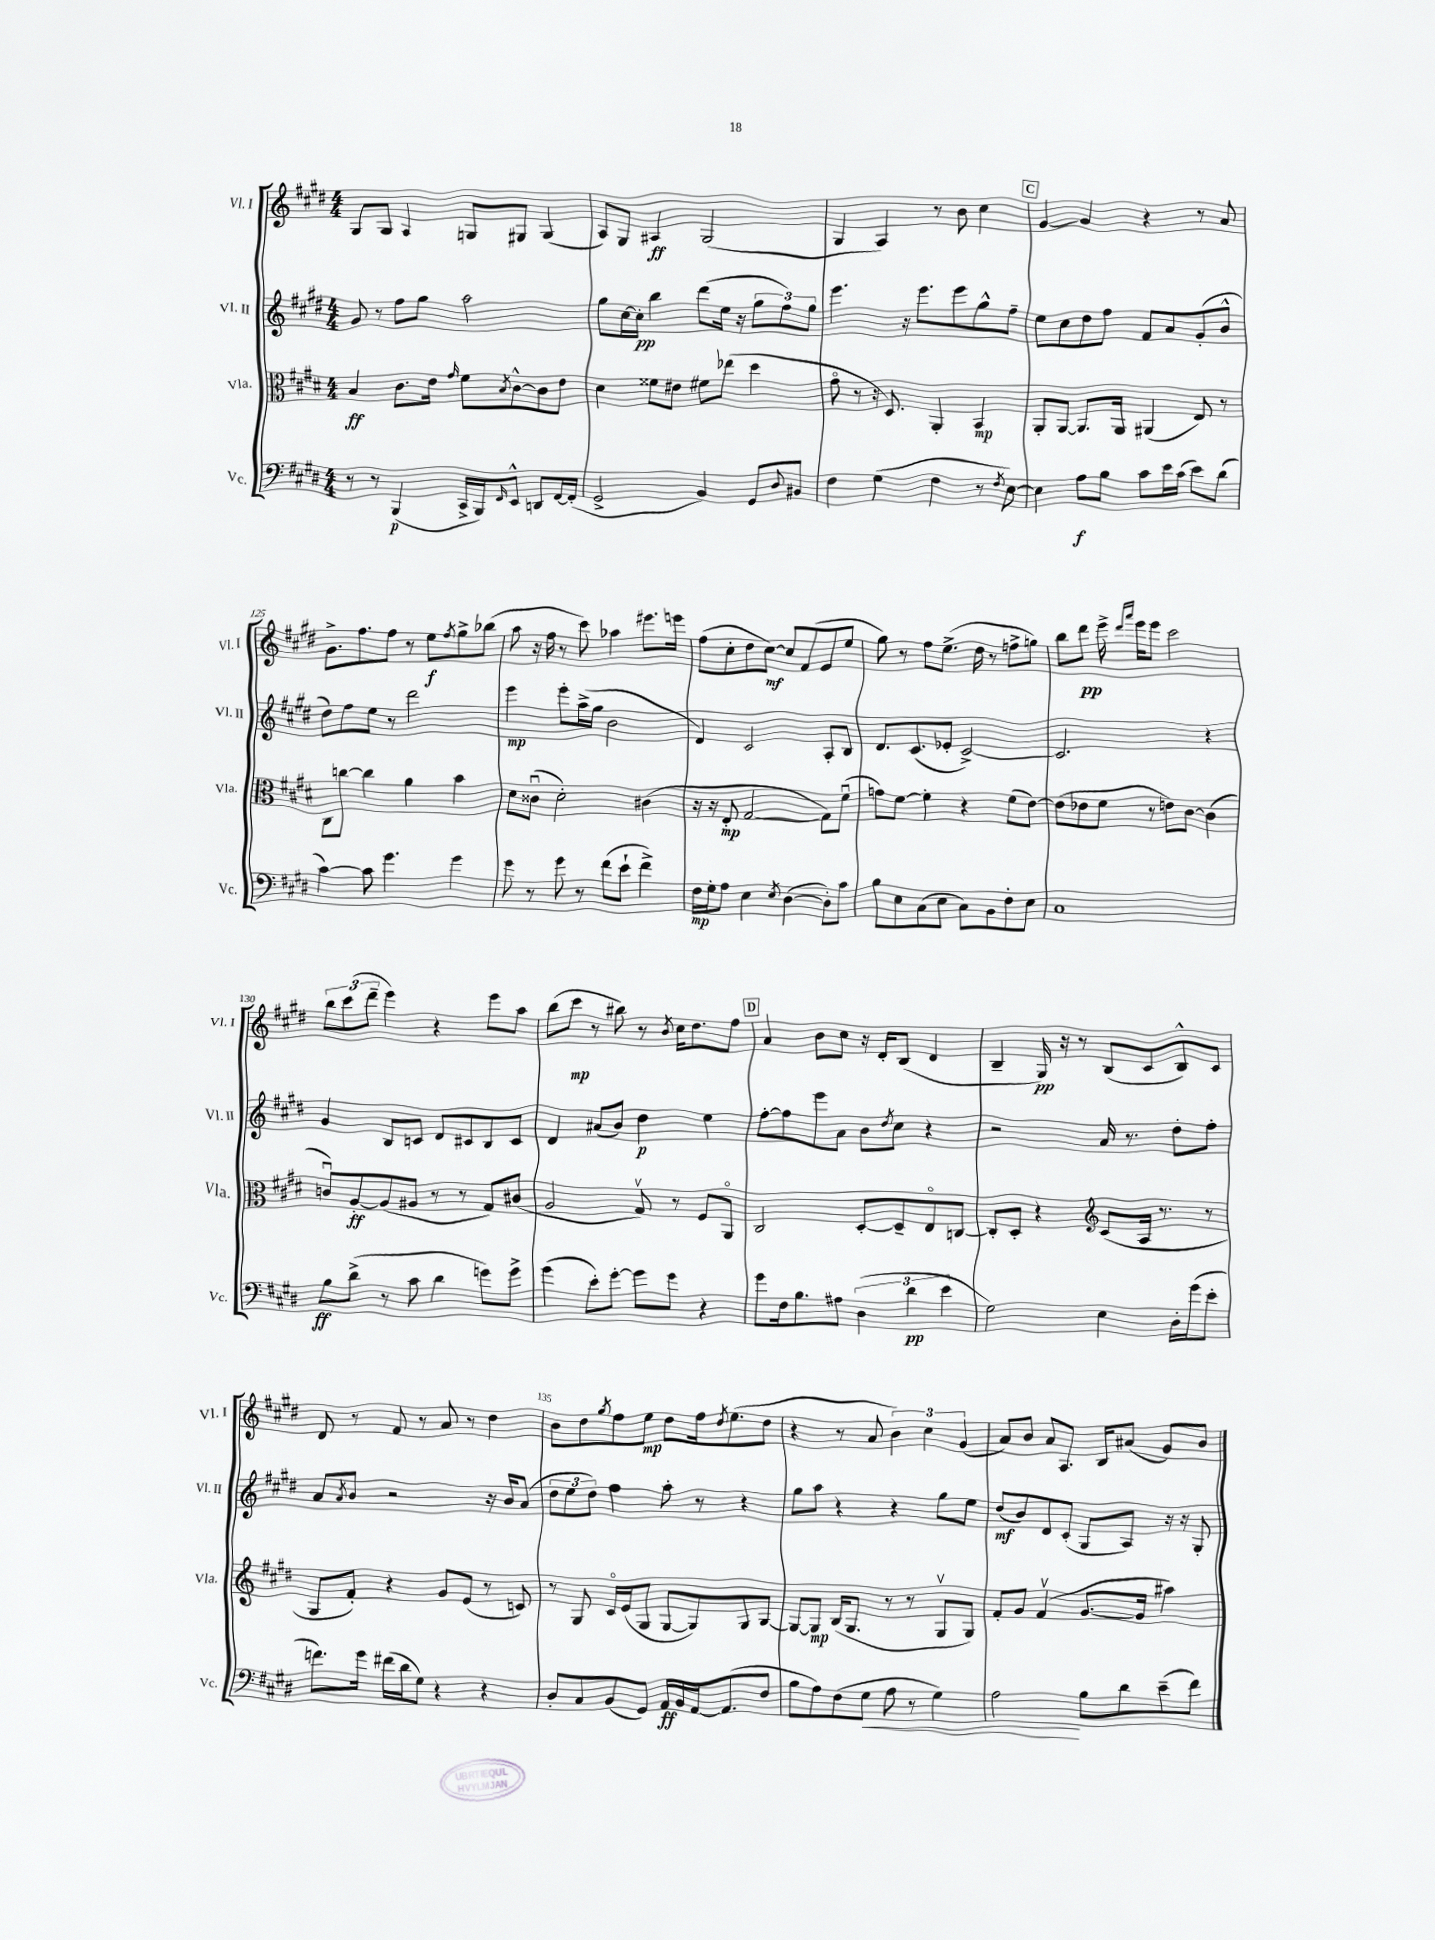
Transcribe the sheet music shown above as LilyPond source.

<<
\new StaffGroup <<
\new Staff = "s0" \with { instrumentName = "Vl. I" shortInstrumentName = "Vl. I" } {
    \clef treble \key e \major \numericTimeSignature \time 4/4
    gis8 gis8 a4 g8 gis8 gis4( |
    a8) gis8 ais4\ff gis2( |
    gis4 a4) r8 b'8 cis''4 |
    \mark \markup { \box "C" } gis'4~ gis'4 r4 r8 a'8 |
    gis'8.-> fis''8. fis''8 r8 e''8\f \acciaccatura { fis''8 } gis''8-> bes''8( |
    a''8 r16 fis''16 r8 cis'''8) aes''4 eis'''8. e'''16 |
    fis''8( cis''8-. dis''8 cis''8~\mf) cis''8 fis'8( e'8 e''8 |
    gis''8) r8 fis''8 e''8.->( dis''16 r8 f''8-> g''8) |
    b''8 dis'''8\pp e'''16-> \grace { dis'''16 a'''16 } e'''16 e'''8 cis'''2 |
    \tuplet 3/2 { b''8 cis'''8( dis'''8-- } e'''4) r4 e'''8 a''8 |
    b''8( cis'''8\mp r8 bis''8) r8 \acciaccatura { b'8 } cis''16 dis''8. fis''8 |
    \mark \markup { \box "D" } a'4 b'8 cis''8 r16 dis'16-. b8( dis'4 |
    b4-- gis16\pp) r16 r8 b8( cis'8 b8-^) cis'8 |
    dis'8 r8 fis'8 r8 a'8 r8 dis''4 |
    b'8 dis''8 \acciaccatura { gis''8 } fis''8 e''8\mp dis''8 fis''16 \acciaccatura { dis''8 } e''8.( dis''8 |
    r4 r8 a'8 \tuplet 3/2 { b'4) cis''4 gis'4( } |
    a'8) b'8 a'8 a8. b16 ais'8( gis'8) b'8 \bar "|." |
}
\new Staff = "s1" \with { instrumentName = "Vl. II" shortInstrumentName = "Vl. II" } {
    \clef treble \key e \major \numericTimeSignature \time 4/4
    gis'8 r8 fis''8 gis''8 a''2 |
    gis''8 cis''16~ cis''16-.\pp b''4 dis'''8( e''16 r16 \tuplet 3/2 { gis''8 fis''8) gis''8 } |
    e'''4. r16 e'''8. e'''8 gis''8-^ fis''8-- |
    \mark \markup { \box "C" } e''8 cis''8 dis''8 fis''8 fis'8 a'8 gis'8-.( b'8-^ |
    dis''8) fis''8 e''8 r8 dis'''2 |
    e'''4\mp e'''8-. a''16->( gis''16 b'2 |
    dis'4) cis'2 a8-. b8 |
    dis'8. cis'8.( ees'8-. cis'2~->) |
    cis'2. r4 |
    gis'4 b8 c'8 dis'8 cis'8 b8 cis'8 |
    dis'4 ais'8( b'8) dis''4\p e''4 |
    \mark \markup { \box "D" } fis''8~-. fis''8 e'''8 a'8 b'8 \acciaccatura { dis''8 } cis''8 r4 |
    r2 a'16 r8. dis''8-. fis''8-. |
    a'8 \acciaccatura { a'8 } b'8 r2 r16 b'16 a'8( |
    \tuplet 3/2 { dis''8 e''8 dis''8) } fis''4 a''8-. r8 r4 |
    gis''8 a''8 r4 r4 gis''8 e''8 |
    dis''8\mf( b'8) dis'8 cis'8-.( gis8 a8) r16 r16 gis8-. \bar "|." |
}
\new Staff = "s2" \with { instrumentName = "Vla." shortInstrumentName = "Vla." } {
    \clef alto \key e \major \numericTimeSignature \time 4/4
    b4\ff cis'8. e'16 \grace { gis'16 } fis'8 \acciaccatura { b8 } cis'8~-^ cis'8 e'8 |
    dis'4 fisis'8 eis'8 fis'8 ees''8( dis''4 |
    gis'8\flageolet r8 r16 dis8.) a,4-. b,4\mp |
    \mark \markup { \box "C" } a,8-. a,8~ a,8. a,16 ais,4( e8) r8 |
    cis8 c''8~ c''4 a'4 b'4 |
    dis'8 cisis'8\downbow( dis'2-.) cis'4( |
    r16 r16 e8-.\mp gis2~ gis8) fis'8\downbow( |
    g'8) fis'8~ fis'4-. r4 fis'8( e'8~) |
    e'8( ees'8 fis'8 r8 e'8) cis'8~ cis'4( |
    c'8\downbow) a8~-.\ff a8( ais8 r8 r8 gis8) cis'8( |
    a2 gis8\upbow) r8 fis8 a,8\flageolet |
    \mark \markup { \box "D" } cis2 dis8~-. dis8-- e8\flageolet c8~ |
    c8-. dis8-. r4 \clef treble cis'8( a16 r8. r8 |
    gis8 fis'8-.) r4 gis'8 e'8( r8 c'8) |
    r8 gis8 cis'16\flageolet e'16( gis8 gis8~ gis8) gis8 gis8~ |
    gis8~ gis8\mp b16( gis8. r8 r8 gis8\upbow gis8) |
    fis'8-. gis'8 fis'4\upbow( gis'8.~ gis'16 ais''4) \bar "|." |
}
\new Staff = "s3" \with { instrumentName = "Vc." shortInstrumentName = "Vc." } {
    \clef bass \key e \major \numericTimeSignature \time 4/4
    r8 r8 b,,4\p( cis,16-> b,,16) \grace { fis,16 } e,8-^ d,8 fis,16~ fis,16-.( |
    gis,2-> b,4) gis,8 \appoggiatura { dis8 } bis,8 |
    fis4 gis4( fis4 r8 \acciaccatura { fis8 } e8~) |
    \mark \markup { \box "C" } e4 a8\f b8 cis'8 e'16 cis'16( e'8) dis'8( |
    cis'4~) cis'8 gis'4. gis'4 |
    gis'8 r8 gis'8 r8 fis'8( e'8-! fis'4->) |
    fis16\mp gis16-. a8 e4 \acciaccatura { e8 } dis4~( dis8-.) cis'8 |
    b8 e8 cis8( e8 cis8) b,8 fis8-. e8 |
    cis1 |
    b8\ff dis'8->( r8 cis'8 dis'4 g'8) g'8-> |
    gis'4( e'8-.) gis'8~-. gis'8 gis'8 r4 |
    \mark \markup { \box "D" } gis'8 fis16 b8. ais8 \tuplet 3/2 { dis4( dis'4\pp e'4 } |
    gis2) e4 dis16-. gis'16( e'8-. |
    f'8.) gis'16 fis'16( dis'16 gis8) r4 r4 |
    dis8-. cis8 b,8( gis,8) a,16\ff b,16 a,16~ a,8.( fis8 |
    b8 a8) fis8( gis8\< a8 r8 gis4) |
    a2\! b8 dis'8 e'8--( fis'8) \bar "|." |
}
>>
>>
\layout { \context { \Score currentBarNumber = #121 \override BarNumber.break-visibility = ##(#f #t #t) barNumberVisibility = #(every-nth-bar-number-visible 5) } }
